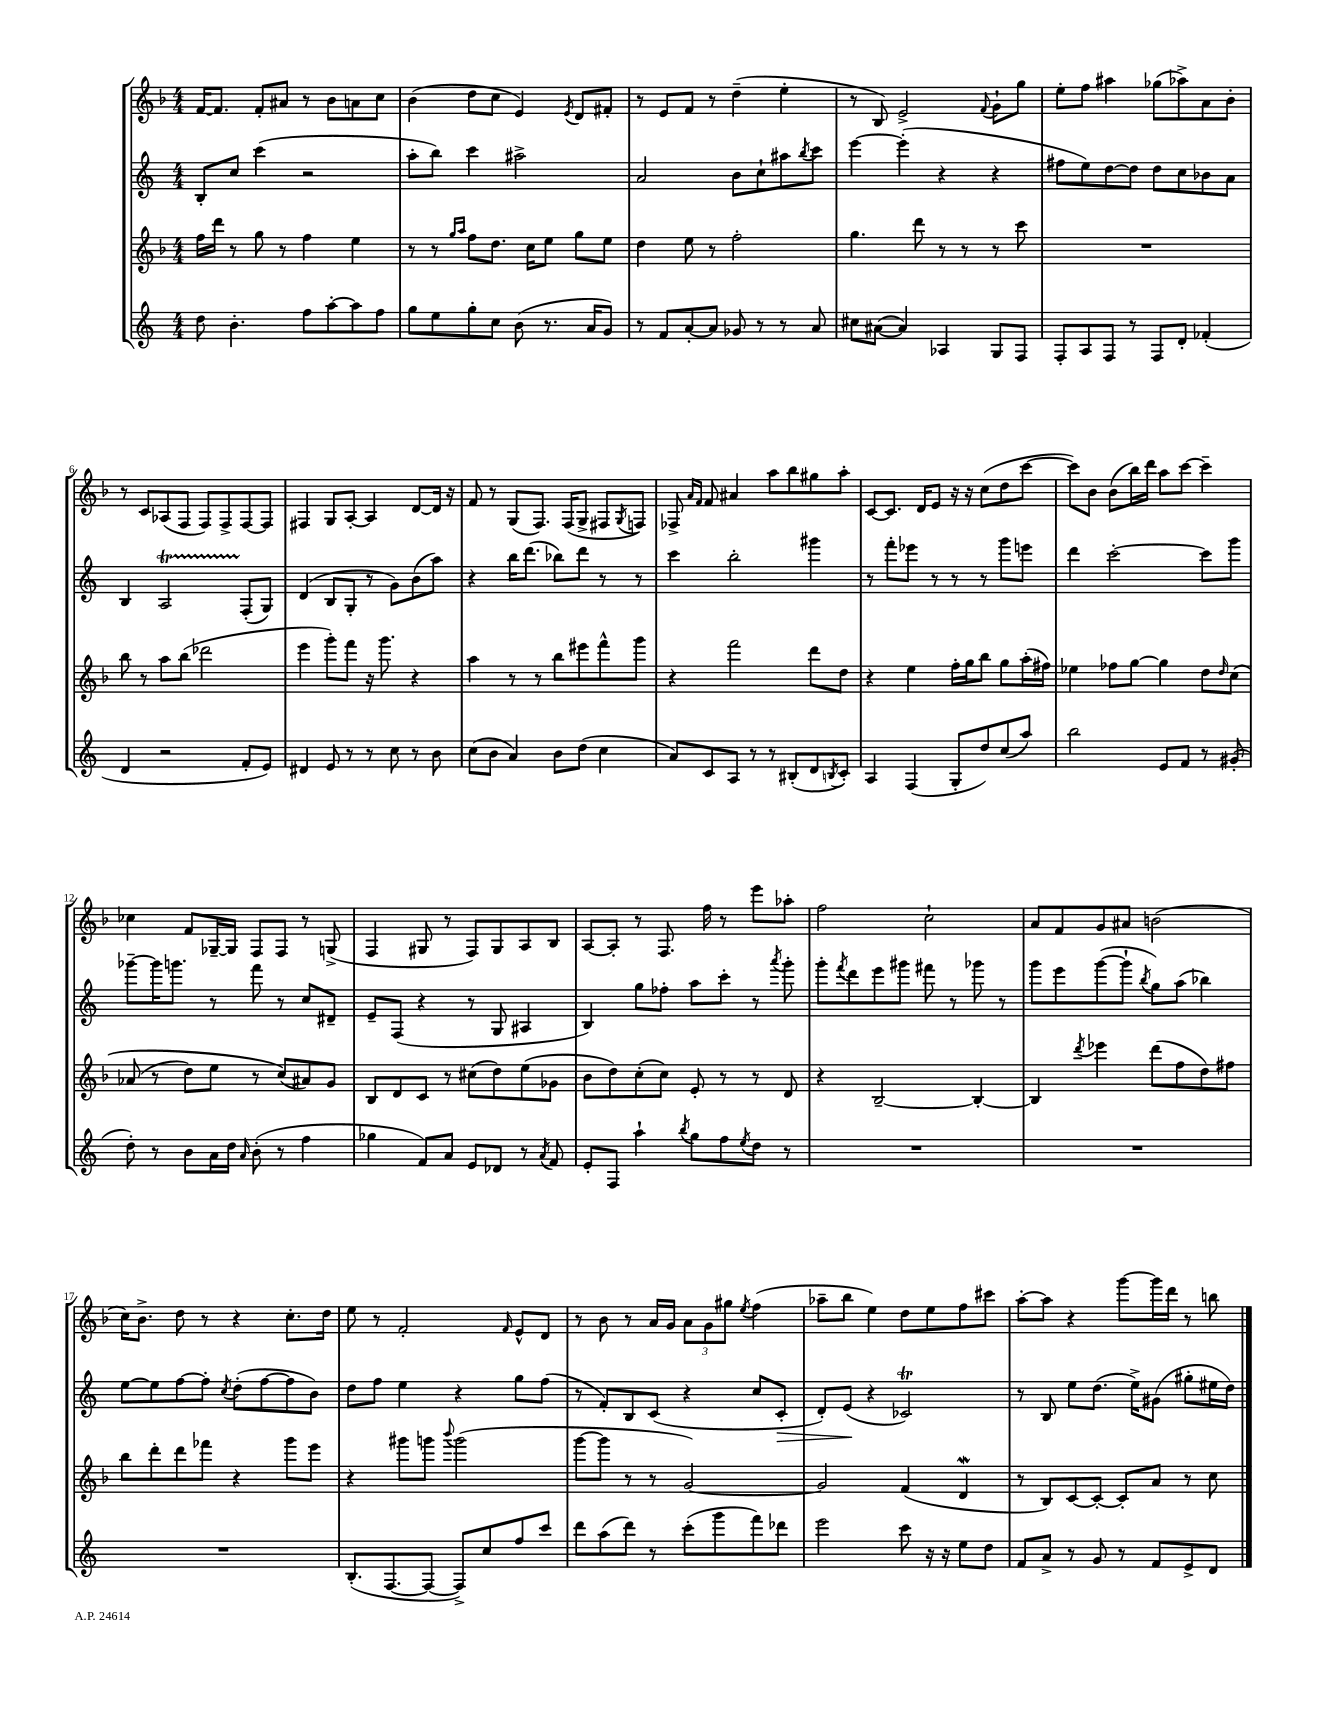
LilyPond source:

<<
\new StaffGroup <<
\new Staff = "s0" {
    \clef treble \key f \major \numericTimeSignature \time 4/4
    f'16~ f'8. f'8-. ais'8 r8 bes'8 a'8 c''8 |
    bes'4( d''8 c''8 e'4) \acciaccatura { e'8 } d'8 fis'8-. |
    r8 e'8 f'8 r8 d''4--( e''4-. |
    r8 bes8) e'2-> \appoggiatura { f'8 } g'8-! g''8 |
    e''8-. f''8 ais''4 ges''8( aes''8->) a'8 bes'8-. |
    r8 c'8 aes8( f8 f8) f8-> f8~ f8 |
    fis4 g8 a8~-. a4 d'8~ d'16 r16 |
    f'8 r8 g8( f8.) f16( g8-> fis8 \acciaccatura { g8 } f8) |
    fes8-> \grace { a'16 f'16 } f'8 ais'4 a''8 bes''8 gis''8 a''8-. |
    c'8~ c'8. d'16 e'8 r16 r16 c''8( d''8 c'''8~ |
    c'''8) bes'8 bes'8( bes''16) d'''16 a''8 c'''8~ c'''4-- |
    ces''4 f'8 ges16~-- ges16 f8 f8 r8 g8->( |
    f4 gis8 r8 f8) gis8 a8 bes8 |
    a8~ a8-. r8 f8. f''16 r8 e'''8 aes''8-. |
    f''2 c''2-! |
    a'8 f'8 g'8 ais'8 b'2( |
    c''16) bes'8.-> d''8 r8 r4 c''8.-. d''16 |
    e''8 r8 f'2-. \grace { f'16 } e'8-^ d'8 |
    r8 bes'8 r8 a'16 g'16 \tuplet 3/2 { a'8 g'8 gis''8 } \acciaccatura { e''8 } f''4( |
    aes''8-- bes''8 e''4) d''8 e''8 f''8 cis'''8 |
    a''8~-. a''8 r4 g'''8~ g'''16 d'''16 r8 b''8 \bar "|." |
}
\new Staff = "s1" {
    \clef treble \key c \major \numericTimeSignature \time 4/4
    b8-. c''8 c'''4( r2 |
    a''8-. b''8) c'''4 ais''2-> |
    a'2 b'8 c''8-! ais''8 \acciaccatura { b''8 } c'''8 |
    e'''4~ e'''4-.( r4 r4 |
    fis''8 e''8) d''8~ d''8 d''8 c''8 bes'8 a'8 |
    b4 a2\startTrillSpan f8-.\stopTrillSpan( g8) |
    d'4( b8 g8-. r8 g'8) b'8( a''8) |
    r4 b''16 d'''8.( bes''8) d'''8 r8 r8 |
    c'''4 b''2-. gis'''4 |
    r8 f'''8-. ees'''8 r8 r8 r8 g'''8 e'''8 |
    d'''4 c'''2~-. c'''8 g'''8 |
    ges'''8~-- ges'''16 g'''8. r8 f'''8 r8 c''8 dis'8-- |
    e'8-- f8( r4 r8 g8 ais4 |
    b4) g''8 fes''8-. a''8 c'''8-. r8 \acciaccatura { a'''8 } g'''8-. |
    g'''8-. \acciaccatura { f'''8 } d'''8 e'''8 gis'''8 fis'''8 r8 ges'''8 r8 |
    g'''8 e'''8 g'''8~( g'''8-! \acciaccatura { b''8 } g''8) a''8( bes''4) |
    e''8~ e''8 f''8~ f''8-. \acciaccatura { c''8 } d''8-.( f''8~ f''8 b'8) |
    d''8 f''8 e''4 r4 g''8 f''8( |
    r8 f'8-.) b8 c'8( r4 c''8 c'8-.\> |
    d'8-.) e'8\!( r4 ces'2\trill) |
    r8 b8 e''8 d''8.( e''16->) gis'8( gis''8-. eis''16 d''16) \bar "|." |
}
\new Staff = "s2" {
    \clef treble \key f \major \numericTimeSignature \time 4/4
    f''16 d'''16 r8 g''8 r8 f''4 e''4 |
    r8 r8 \grace { g''16 a''16 } f''8 d''8. c''16 e''8 g''8 e''8 |
    d''4 e''8 r8 f''2-. |
    g''4. d'''8 r8 r8 r8 c'''8 |
    R1 |
    bes''8 r8 a''8 bes''8( des'''2 |
    e'''4 g'''8-.) f'''8 r16 g'''8. r4 |
    a''4 r8 r8 bes''8 eis'''8 f'''8-^ g'''8 |
    r4 f'''2 d'''8 d''8 |
    r4 e''4 f''16-. g''16 bes''8 g''8 a''16-.( fis''16) |
    ees''4 fes''8 g''8~ g''4 d''8 \grace { d''16 } c''8\( |
    aes'8( r8 d''8) e''8 r8 c''8(\) ais'8) g'8 |
    bes8 d'8 c'8 r8 cis''8( d''8) e''8( ges'8 |
    bes'8 d''8) c''8-.( c''8) e'8-. r8 r8 d'8 |
    r4 bes2~-- bes4~-. |
    bes4 \acciaccatura { d'''8 } ees'''4 d'''8( f''8 d''8) fis''8 |
    bes''8 d'''8-. d'''8 fes'''8 r4 g'''8 e'''8 |
    r4 gis'''8 g'''8 \appoggiatura { bes'''8 } g'''2( |
    g'''8~ g'''8 r8 r8 g'2~) |
    g'2 f'4( d'4\mordent |
    r8 bes8) c'8~ c'8~-. c'8-. a'8 r8 c''8 \bar "|." |
}
\new Staff = "s3" {
    \clef treble \key c \major \numericTimeSignature \time 4/4
    d''8 b'4.-. f''8 a''8~-. a''8 f''8 |
    g''8 e''8 g''8-. c''8 b'8( r8. a'16 g'8) |
    r8 f'8 a'8~-. a'8 ges'8 r8 r8 a'8 |
    cis''8 ais'8~( ais'4) aes4 g8 f8 |
    f8-. a8 f8 r8 f8 d'8-. fes'4-.( |
    d'4 r2 f'8-. e'8) |
    dis'4 e'8 r8 r8 c''8 r8 b'8 |
    c''8( b'8 a'4) b'8 d''8( c''4 |
    a'8) c'8 a8 r8 r8 bis8-.( d'8 \acciaccatura { b8 } c'8-.) |
    a4 f4( g8-. d''8) c''8( a''8) |
    b''2 e'8 f'8 r8 gis'8-.( |
    d''8-.) r8 b'8 a'16 d''16 \grace { a'16 } b'8-.( r8 f''4 |
    ges''4 f'8) a'8 e'8 des'8 r8 \acciaccatura { a'8 } f'8 |
    e'8-. f8 a''4-! \acciaccatura { b''8 } g''8 f''8 \acciaccatura { e''8 } d''8 r8 |
    R1 |
    R1 |
    R1 |
    b8.-.( f8.~ f8~ f8->) c''8 f''8 c'''8 |
    d'''8 a''8( d'''8) r8 c'''8-.( g'''8 f'''8) des'''8 |
    e'''2 c'''8 r16 r16 e''8 d''8 |
    f'8 a'8-> r8 g'8 r8 f'8 e'8-> d'8 \bar "|." |
}
>>
>>
